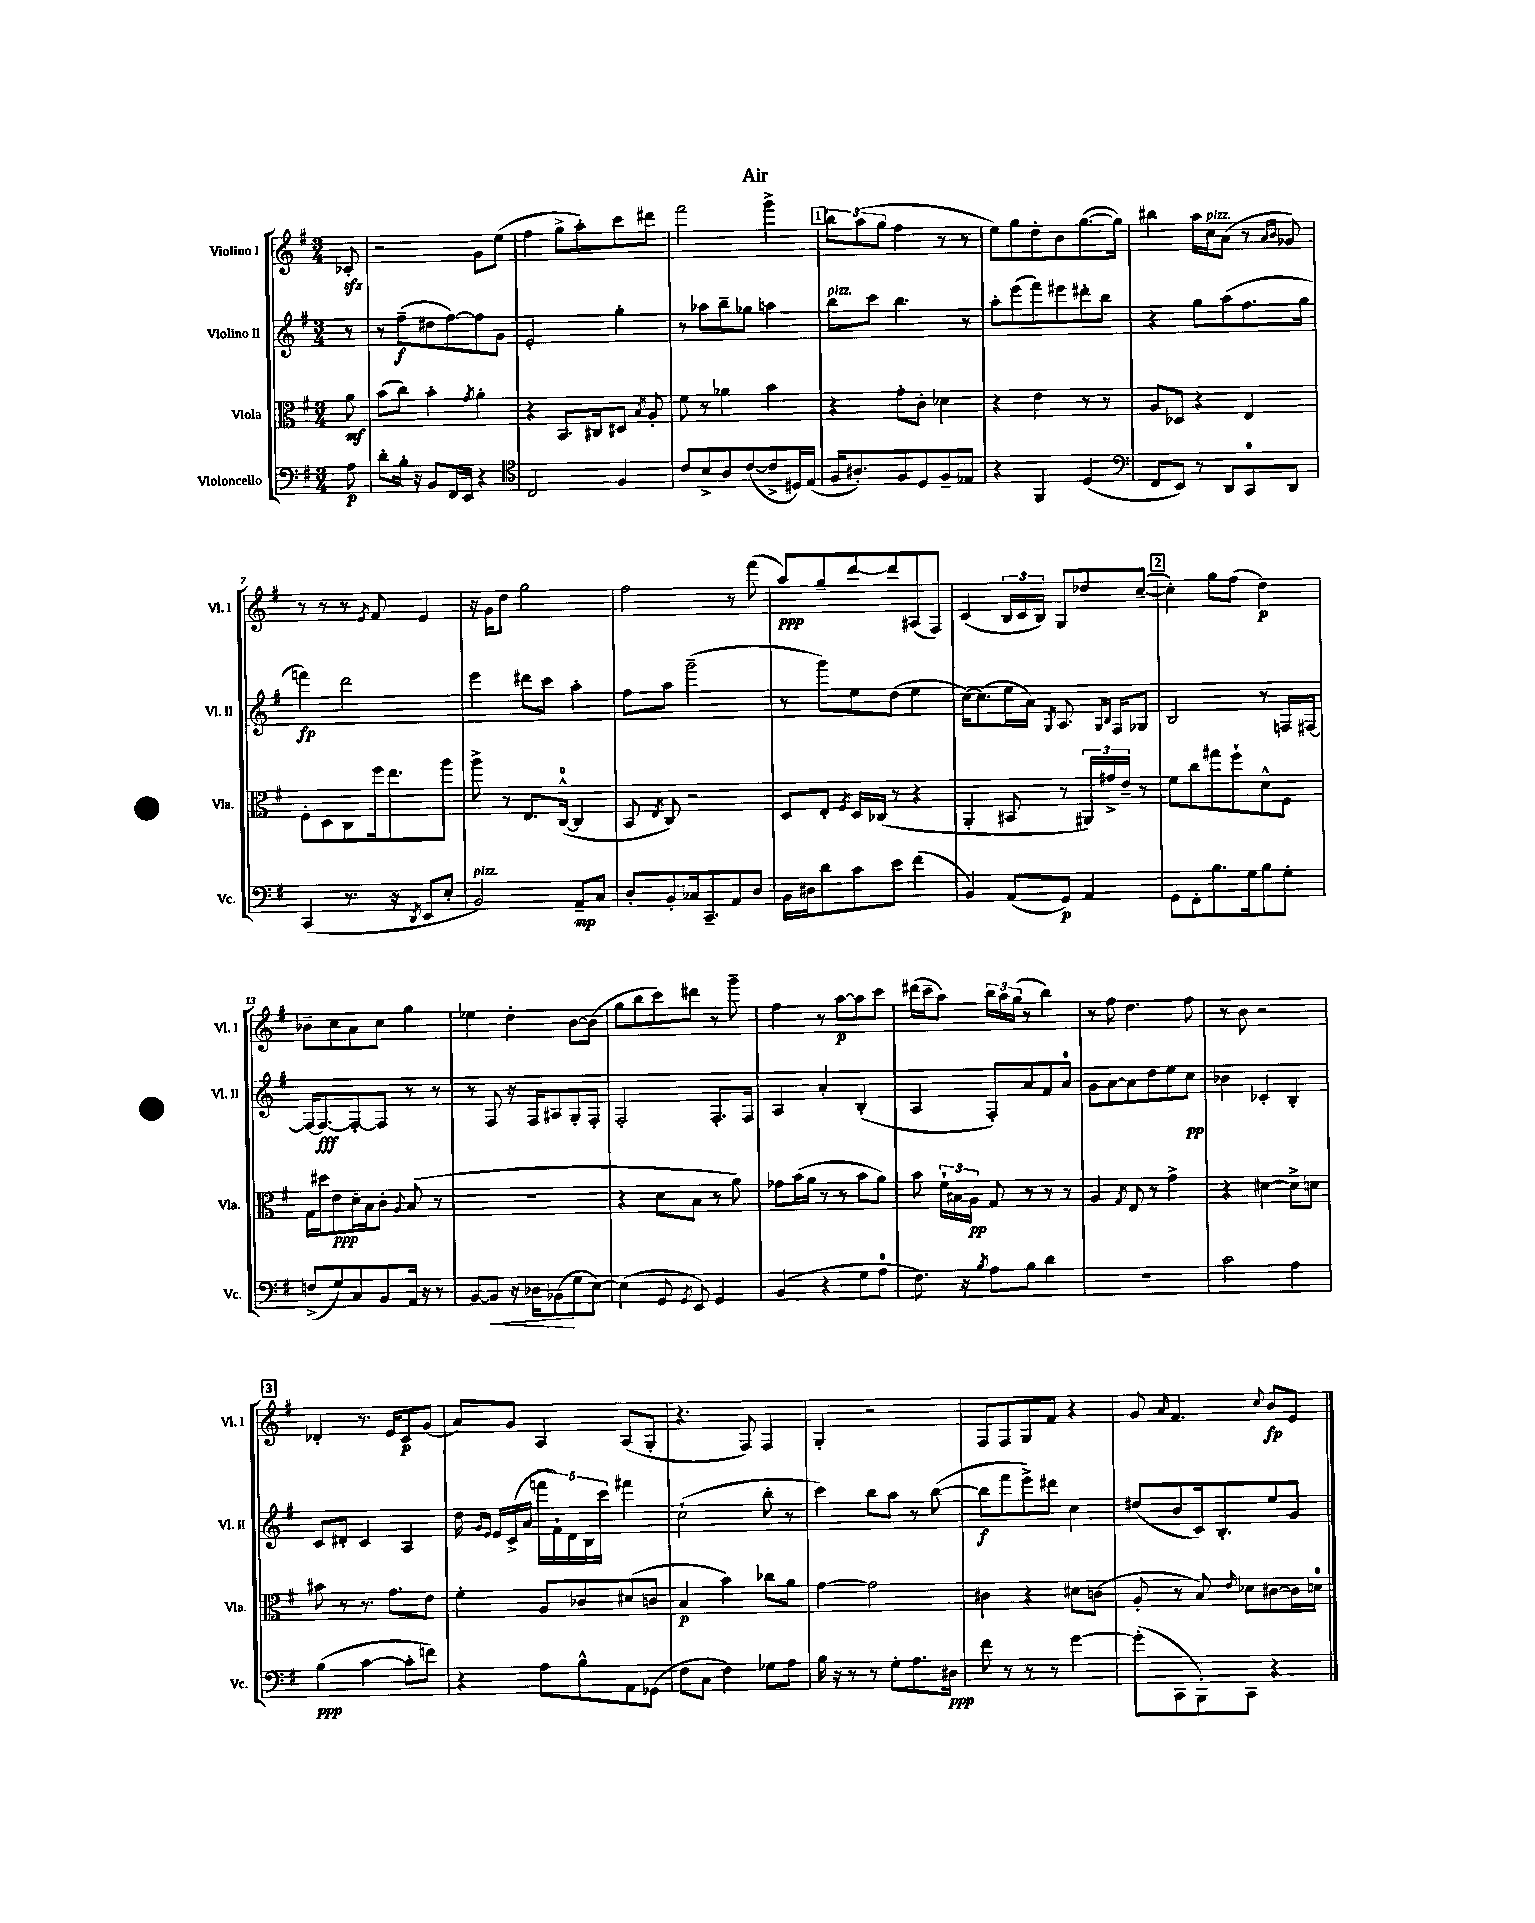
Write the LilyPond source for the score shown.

\header { title = "Air" }
<<
\new StaffGroup <<
\new Staff = "s0" \with { instrumentName = "Violino I" shortInstrumentName = "Vl. I" } {
    \clef treble \key g \major \numericTimeSignature \time 3/4 \partial 8
    \autoBeamOff ces'8-.\sfz |
    r2 g'8[ e''8]( |
    fis''4 g''8[-> a''8-.) c'''8 dis'''8] |
    fis'''2 g'''4-> |
    \mark \markup { \box "1" } \tuplet 3/2 { b''8[ a''8( g''8] } fis''4 r8 r8 |
    e''8[) g''8 d''8-. b'8 g''8.~( g''16]) |
    bis''4 a''16[ c''16^\markup { \italic "pizz." } a'8]( r8 \grace { a'16[ b'16] } ges'8) |
    r8 r8 r8 \acciaccatura { e'8 } fis'8 e'4 |
    r16 g'16[ d''8] g''2 |
    fis''2 r8 fis'''8( |
    a''8[\ppp) g''8-- d'''8~ d'''8 ais8( fis8]) |
    c'4( \tuplet 3/2 { b16[ c'16 b16]) } g8[ des''8 c''8]~--( |
    \mark \markup { \box "2" } c''4-.) g''8[ fis''8]( d''4\p) |
    bes'8[-- c''8 a'8 c''8] g''4 |
    ees''4 d''4-. b'8[~ b'8]( |
    g''8[ b''8 c'''8) dis'''8] r8 g'''8-- |
    fis''4 r8 a''8[~\p a''8 c'''8] |
    dis'''16[( c'''16-- a''8]) \tuplet 3/2 { b''16[ a''16 g''16]( } r8 b''4) |
    r8 fis''8 d''4. fis''8 |
    r8 b'8 r2 |
    \mark \markup { \box "3" } des'4-. r8. e'16[ c'8\p g'8]( |
    a'8[) g'8] a4 a8[( g8]-. |
    r4. fis8) fis4 |
    g4-. r2 |
    fis8[ fis8 g8 fis'8] r4 |
    g'8 \grace { a'16 } fis'4. \appoggiatura { c''8 } b'8[\fp e'8] \bar "|." |
}
\new Staff = "s1" \with { instrumentName = "Violino II" shortInstrumentName = "Vl. II" } {
    \clef treble \key g \major \numericTimeSignature \time 3/4 \partial 8
    \autoBeamOff r8 |
    r8 fis''8[--\f( dis''8 fis''8~) fis''8 g'8] |
    e'2-. g''4-. |
    r8 aes''8[ b''8-- ges''8] a''4 |
    \mark \markup { \box "1" } b''8[^\markup { \italic "pizz." } c'''8] b''4. r8 |
    a''8[-. e'''8( fis'''8) eis'''8 dis'''8-. b''8] |
    r4 g''8[ a''8( fis''8. g''16] |
    f'''4\fp) d'''2 |
    e'''4 dis'''8[ c'''8] a''4-. |
    fis''8[ a''8] g'''2--( |
    r8 g'''8[) e''8 d''8]( e''4 |
    c''16[~) c''8.( e''16 a'16]) \acciaccatura { g8 } a8. \grace { g16[ b16] } fis16[ ges8] |
    \mark \markup { \box "2" } b2 r8 f16[ fis16]~ |
    fis16[~ fis8.~\fff fis8~-. fis8] r8 r8 |
    r8 fis8 r16 fis16[ ais8 g8-. fis8]-. |
    fis2-. fis8.[-. fis16] |
    a4 a'4-. b4-.( |
    a4 fis8[-.) a'8 fis'8 a'8]-0 |
    g'8[ a'8~ a'8 d''8 e''8 c''8]\pp |
    bes'4 ces'4-. b4-. |
    \mark \markup { \box "3" } c'8[ dis'8]-. c'4 a4 |
    d''16 \grace { g'16[ e'16] } e'16[ c'16->( a'16] \tuplet 5/4 { f'''16[ fis'16-!) d'16 b16 c'''16] } fis'''4 |
    c''2-!( b''8-. r8 |
    c'''4) b''8[ a''8] r8 b''8~( |
    b''8[\f fis'''8 e'''8->) dis'''8] c''4 |
    dis''8[( b'8 c'16) b8.-. e''8 g'8] \bar "|." |
}
\new Staff = "s2" \with { instrumentName = "Viola" shortInstrumentName = "Vla." } {
    \clef alto \key g \major \numericTimeSignature \time 3/4 \partial 8
    \autoBeamOff a'8\mf |
    b'8[( c''8]) b'4-. \acciaccatura { g'8 } a'4-. |
    r4 b,8.[ cis16 dis8] \acciaccatura { b8 } a8-. |
    fis'8 r8 aes'4 b'4 |
    \mark \markup { \box "1" } r4 g'8[-. c'8]-. des'4 |
    r4 e'4 r8 r8 |
    a8[ des8] r4 e4 |
    fis8[-. d8 c8 fis''16 e''8. a''8] |
    a''8-> r8 e8.[ c16]-0~-^( c4 |
    b,8 \acciaccatura { e8 } c8) r2 |
    d8[ e8]-. \acciaccatura { fis8 } d16[ ces16]( r8 r4 |
    a,4-. bis,8 r8 \tuplet 3/2 { ais,16[) gis'16-> e'16]-- } r8 |
    \mark \markup { \box "2" } fis'8[ c''8 gis''8 fis''8-! d'8-^ fis8] |
    g16[ dis''16 e'8\ppp d'16-. b16 c'8]-. \appoggiatura { a8 } b8( r8 |
    R2. |
    r4 d'8[ b8] r8 a'8) |
    ges'8[ b'16( a'16] r8 r8 b'8[ a'8]) |
    b'8 \tuplet 3/2 { fis'16[-! bis16 a16]\pp } g8 r8 r8 r8 |
    a4 \acciaccatura { g8 } e8 r8 g'4-> |
    r4 dis'4~ dis'8[-> d'8] |
    \mark \markup { \box "3" } bis'8 r8 r8. g'8.[ e'8] |
    fis'4-. a8[ ces'8 dis'8( c'8] |
    b4\p b'4) ces''8[ a'8] |
    g'4~ g'2 |
    cis'4 r4 dis'8[ c'8]( |
    a8-. r8 b8) \grace { e'16 } des'8[ cis'8~ cis'16 d'16]-0 \bar "|." |
}
\new Staff = "s3" \with { instrumentName = "Violoncello" shortInstrumentName = "Vc." } {
    \clef bass \key g \major \numericTimeSignature \time 3/4 \partial 8
    \autoBeamOff a8\p |
    d'8[-. b16]-. r16 b,8[ fis,16 e,16] r4 |
    \clef tenor c2 fis4 |
    c'8[ b8-> a8 c'8~( c'8-> dis16) e16]( |
    \mark \markup { \box "1" } fis16[ ais8.-.) fis8 d8 fis8-- ees8] |
    r4 fis,4 d4( |
    \clef bass fis,8[ e,8]) r8 d,8[ c,8-0 d,8] |
    c,4( r8. r16 \acciaccatura { d,8 } e,8[ e8]-. |
    b,2^\markup { \italic "pizz." }) a,8[--\mp c8] |
    d8[-. b,8-. ces16 c,8.-- a,8 d8] |
    b,16[ dis16 d'8 c'8 e'8] fis'4( |
    b,4) a,8[( g,8]\p) a,4 |
    \mark \markup { \box "2" } g,8[ fis,8-. b8. g16 b8 g8]-. |
    f8[->( g8) c8 b,8 a,16] r16 r8 |
    b,8[~ b,8]\< r16 des16[ bes,8\!( g8 e8]~) |
    e4( g,8 \acciaccatura { g,8 } e,8) g,4 |
    b,4( r4 g8[ a8]-0 |
    fis8.) r16 \acciaccatura { b8 } a8[ b8] d'4 |
    R2. |
    c'2 a4 |
    \mark \markup { \box "3" } b4\ppp( c'4~ c'8[-. f'8]) |
    r4 a8[ b8-^ a,8 ges,8]( |
    fis8[ c8] fis4) ges8[ a8] |
    b16 r16 r8 r8 g8[-. a8. dis16]\ppp |
    fis'8 r8 r8 r8 g'4~ |
    g'8[-.( c,8 b,,8-.) c,8] r4 \bar "|." |
}
>>
>>
